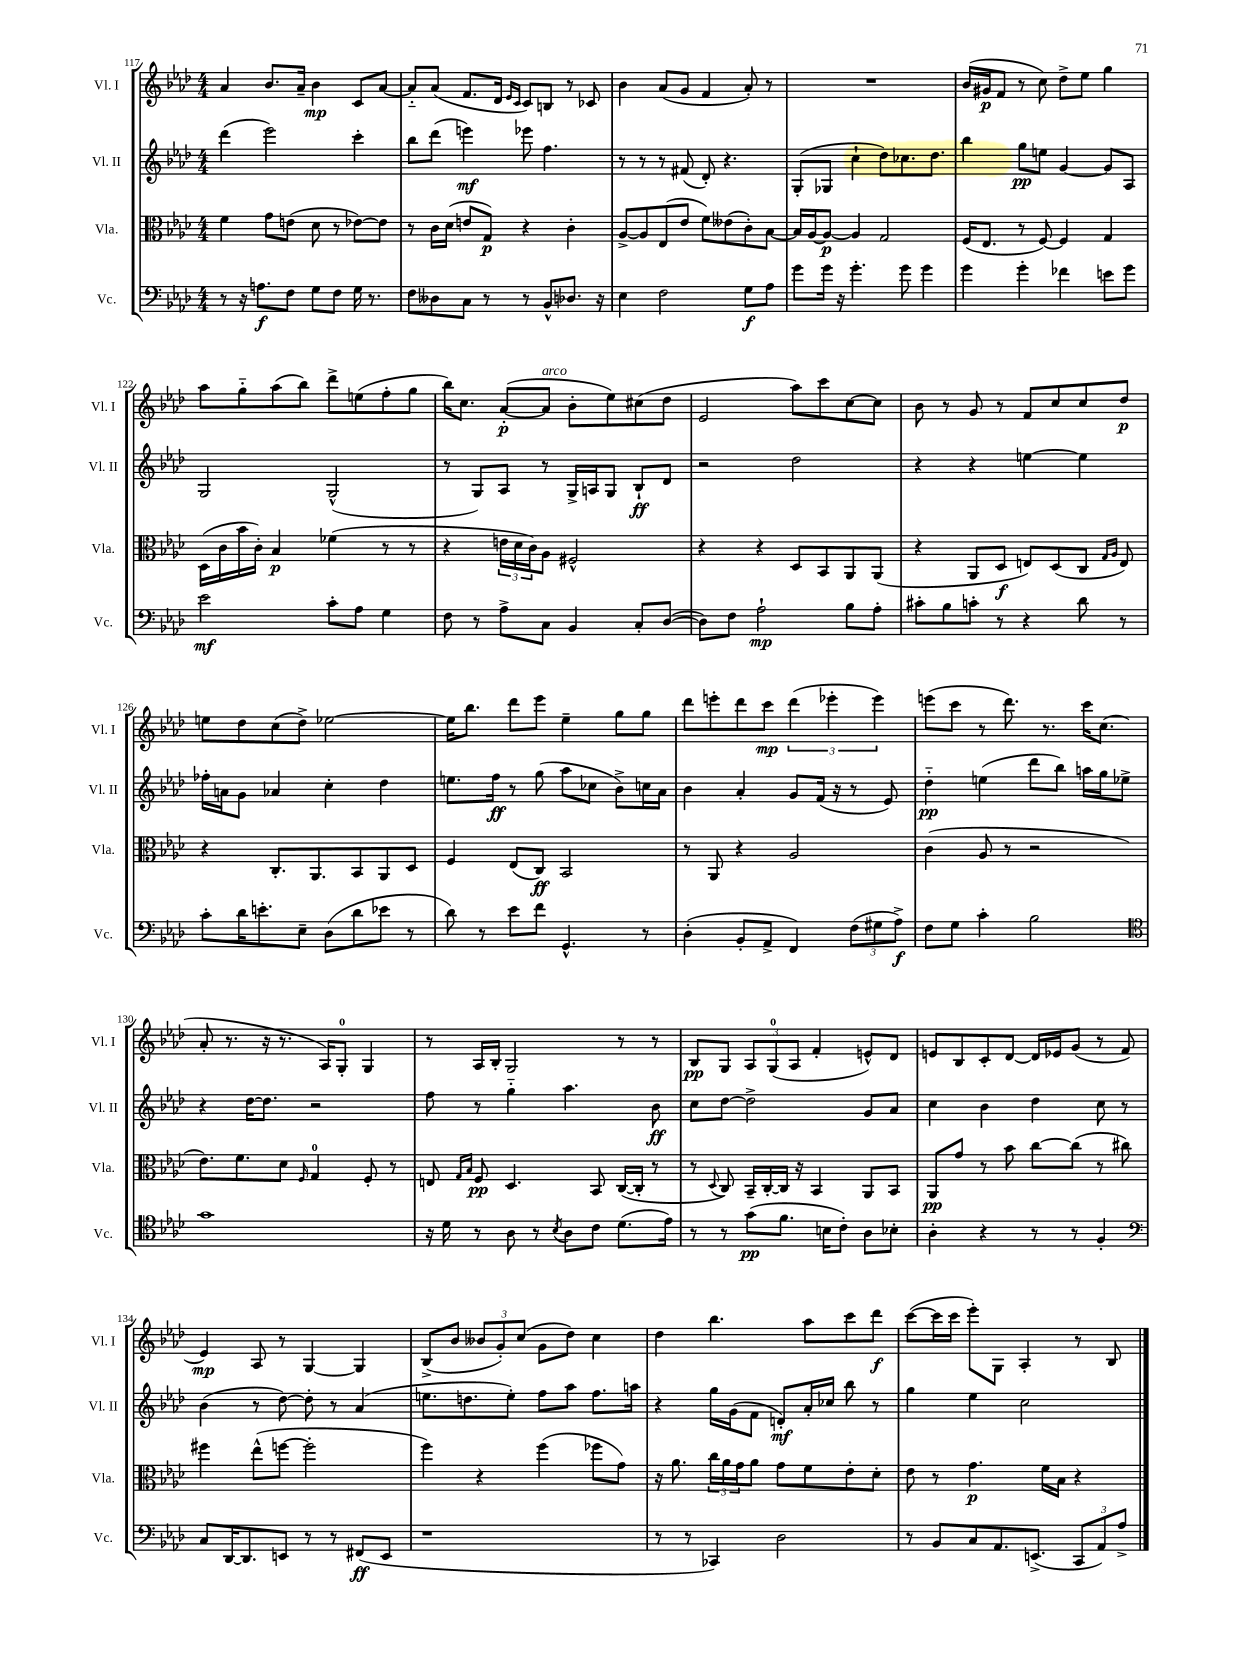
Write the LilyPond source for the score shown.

<<
\new StaffGroup <<
\new Staff = "s0" \with { instrumentName = "Vl. I" shortInstrumentName = "Vl. I" } {
    \clef treble \key aes \major \numericTimeSignature \time 4/4
    aes'4 bes'8. aes'16-- bes'4\mp c'8 aes'8~ |
    aes'8-_ aes'8( f'8. des'16 \grace { ees'16 c'16 } c'8) b8 r8 ces'8 |
    bes'4 aes'8( g'8 f'4 aes'8-.) r8 |
    R1 |
    bes'16( gis'16\p f'8 r8 c''8) des''8-> ees''8 g''4 |
    aes''8 g''8-_ aes''8( bes''8) des'''8-> e''8( f''8-. g''8 |
    bes''16) c''8. aes'8~-.\p( aes'8^\markup { \italic "arco" } bes'8-. ees''8) cis''8( des''8 |
    ees'2 aes''8) c'''8 c''8~ c''8 |
    bes'8 r8 g'8 r8 f'8 c''8 c''8 des''8\p |
    e''8 des''8 c''8( des''8->) ees''2~ |
    ees''16 bes''8. des'''8 ees'''8 ees''4-- g''8 g''8 |
    des'''8 e'''8-. des'''8 c'''8\mp \tuplet 3/2 { des'''4( ees'''4-. ees'''4) } |
    e'''8( c'''8 r8 des'''8.) r8. c'''16 c''8.( |
    aes'8-. r8. r16 r8. aes16) g8-0-. g4 |
    r8 aes16 bes16-. g2 r8 r8 |
    bes8\pp g8 \tuplet 3/2 { aes8 g8-0( aes8 } f'4-. e'8-^) des'8 |
    e'8 bes8 c'8-. des'8~ des'16 ees'16 g'8( r8 f'8 |
    ees'4\mp) aes8 r8 g4~ g4 |
    bes8->( bes'8 \tuplet 3/2 { beses'8 g'8-.) c''8( } g'8 des''8) c''4 |
    des''4 bes''4. aes''8 c'''8 des'''8\f |
    c'''8~( c'''16 c'''16 ees'''8-.) g8 aes4-. r8 bes8 \bar "|." |
}
\new Staff = "s1" \with { instrumentName = "Vl. II" shortInstrumentName = "Vl. II" } {
    \clef treble \key aes \major \numericTimeSignature \time 4/4
    des'''4( ees'''2) c'''4-. |
    bes''8 des'''8( e'''4\mf) ees'''8 f''4. |
    r8 r8 r8 fis'8( des'8-.) r4. |
    g8-.( ges8 c''4-! des''8) ces''8. des''8. |
    bes''4 g''8\pp e''8 g'4~ g'8 aes8 |
    g2 g2-^( |
    r8 g8) aes8 r8 g16-> a16 g8 bes8-!\ff des'8 |
    r2 des''2 |
    r4 r4 e''4~ e''4 |
    fes''16-. a'16 g'8 aes'4 c''4-. des''4 |
    e''8. f''16\ff r8 g''8( aes''8 ces''8 bes'8->) c''16 aes'16 |
    bes'4 aes'4-. g'8 f'16( r16 r8 ees'8) |
    des''4-_\pp e''4( des'''8 bes''8) a''16 g''16 ees''8-> |
    r4 des''16~ des''8. r2 |
    f''8 r8 g''4-_ aes''4. bes'8\ff |
    c''8 des''8~ des''2-> g'8 aes'8 |
    c''4 bes'4 des''4 c''8 r8 |
    bes'4( r8 des''8~) des''8-. r8 aes'4( |
    e''8. d''8. e''8-.) f''8 aes''8 f''8. a''16 |
    r4 g''16 g'16( f'8 d'8-.\mf) aes'16-. ces''16 bes''8 r8 |
    g''4 ees''4 c''2 \bar "|." |
}
\new Staff = "s2" \with { instrumentName = "Vla." shortInstrumentName = "Vla." } {
    \clef alto \key aes \major \numericTimeSignature \time 4/4
    f'4 g'8 e'8( des'8 r8 ees'8~) ees'8 |
    r8 c'16 des'16( e'8 g8\p) r4 c'4-. |
    aes8~-> aes8 ees8( ees'8 f'8) eeses'8( c'8-.) bes8~ |
    bes16 aes16~ aes8~\p aes4 g2 |
    f16( ees8. r8 f8~) f4 g4 |
    des16( c'16 bes'16 c'16-.) bes4\p fes'4( r8 r8 |
    r4 \tuplet 3/2 { e'16 des'16 c'16) } aes8 fis2-^ |
    r4 r4 des8 bes,8 aes,8 aes,8( |
    r4 aes,8 des8\f e8) des8( c8 \grace { g16 aes16 } e8) |
    r4 c8.-. aes,8. bes,8 aes,8 des8 |
    f4 ees8( c8\ff) bes,2 |
    r8 aes,8 r4 aes2 |
    c'4( aes8 r8 r2 |
    ees'8.) f'8. des'8 \grace { f16 } g4-0 f8-. r8 |
    e8 \grace { g16 bes16 } f8\pp des4. bes,8 c16~( c16-. r8 |
    r8 \appoggiatura { des8 } c8) bes,16-- c16~-. c16 r16 bes,4 aes,8 bes,8 |
    aes,8\pp g'8 r8 bes'8 c''8~ c''8( r8 cis''8) |
    fis''4 ees''8-^( f''8~ f''2-. |
    f''4) r4 f''4( fes''8 g'8) |
    r16 aes'8. \tuplet 3/2 { c''16 aes'16 g'16 } aes'8 g'8 f'8 ees'8-. des'8-. |
    ees'8 r8 g'4.\p f'16 bes16 r4 \bar "|." |
}
\new Staff = "s3" \with { instrumentName = "Vc." shortInstrumentName = "Vc." } {
    \clef bass \key aes \major \numericTimeSignature \time 4/4
    r8 r16 a8.\f f8 g8 f8 g16 r8. |
    f8 deses8 c8 r8 r8 bes,8-^ des8. r16 |
    ees4 f2 g8\f aes8 |
    g'8 g'16 r16 g'4.-. g'8 g'4 |
    g'4 g'4-. fes'4 e'8 g'8 |
    ees'2\mf c'8-. aes8 g4 |
    f8 r8 aes8-> c8 bes,4 c8-. des8~( |
    des8) f8 aes2-!\mp bes8 aes8-. |
    cis'8-. bes8 c'8-. r8 r4 des'8 r8 |
    c'8-. des'16 e'8.-. ees8-- des8( des'8 ees'8 r8 |
    des'8) r8 ees'8 f'8 g,4.-^ r8 |
    des4-.( bes,8-. aes,8-> f,4) \tuplet 3/2 { f8( gis8 aes8->\f) } |
    f8 g8 c'4-. bes2 |
    \clef tenor g'1 |
    r16 des'16 r8 aes8 r8 \acciaccatura { bes8 } aes8 c'8 des'8.( ees'16) |
    r8 r8 g'8\pp( f'8. b16 c'8-.) aes8 bes8-. |
    aes4-. r4 r8 r8 f4-. |
    \clef bass c8 des,16~ des,8. e,8 r8 r8 fis,8\ff( e,8 |
    r1 |
    r8 r8 ces,4) des2 |
    r8 bes,8 c8 aes,8. e,8.->( \tuplet 3/2 { c,8 aes,8) aes8-> } \bar "|." |
}
>>
>>
\layout { \context { \Score currentBarNumber = #117 } }
